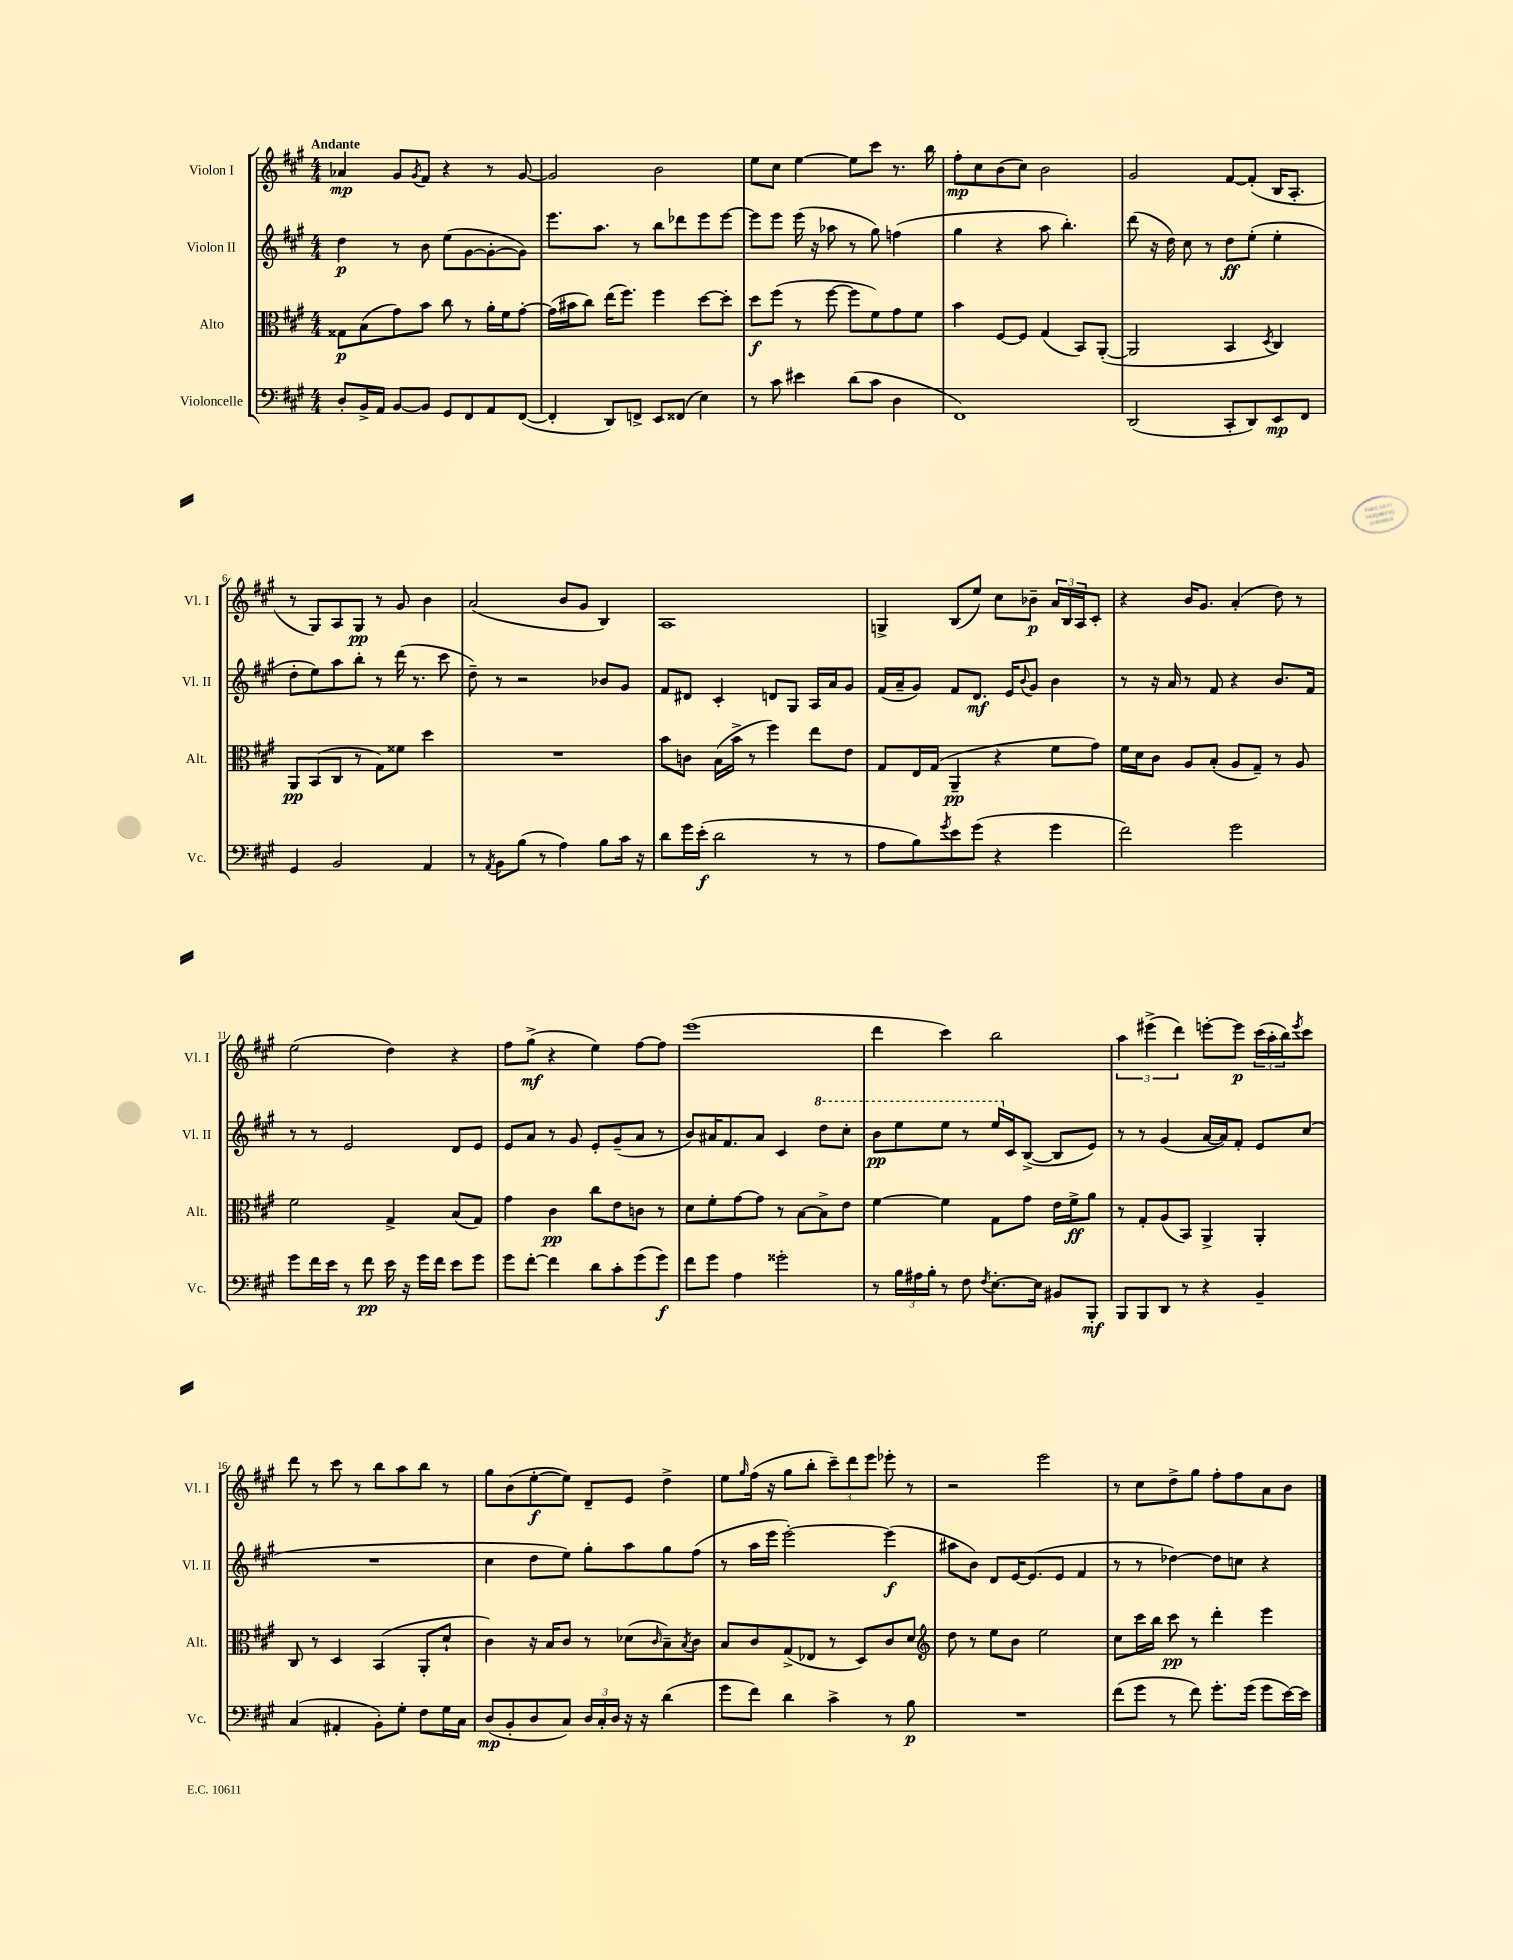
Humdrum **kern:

**kern	**kern	**kern	**kern
*staff4	*staff3	*staff2	*staff1
*clefF4	*clefC3	*clefG2	*clefG2
*k[f#c#g#]	*k[f#c#g#]	*k[f#c#g#]	*k[f#c#g#]
*M4/4	*M4/4	*M4/4	*M4/4
8D'	8G##	4dd	4a-
16BB^	(8B	.	.
16AA	.	.	.
[8BB	8g#)	8r	8g#
.	.	.	8qg#
8BB]	8b	8b	8f#
8GG#	8cc#	(8ee	4r
8FF#	8r	[8g#	.
8AA	16a'	8g#'_	8r
.	16f#	.	.
([8FF#	[8g#'	8g#])	[8g#
=	=	=	=
4FF#']	(16g#]	8.eee	2g#]
.	16b#	.	.
.	8cc#)	.	.
.	.	8.aa	.
8DD)	(16ee	.	.
.	8.ff#)	.	.
8FF^	.	8r	.
8EE	4ff#	8bb	2b
(8FF##	.	8ddd-	.
4E)	[8dd	8eee	.
.	8dd']	[8eee	.
=	=	=	=
8r	8dd	8eee]	8ee
8c#	(8ff#	8eee	8cc#
4e#	8r	(16eee	[4ee
.	.	16r	.
.	[8ff#	8aa-	.
(8d	8ff#]	8r	8ee]
8c#	8f#)	8gg#)	8ccc#
4D	8g#	(4ff	8.r
.	8f#	.	.
.	.	.	16bb
=	=	=	=
1FF#)	4b	4gg#	8ff#'
.	.	.	8cc#
.	[8F#	4r	(8b
.	8F#]	.	8cc#)
.	(4G#	8aa	2b
.	.	4.bb')	.
.	8BB)	.	.
.	([8AA'	.	.
=	=	=	=
(2DD	2AA]	(8ddd	2g#
.	.	16r	.
.	.	16dd)	.
.	.	8cc#	.
.	.	8r	.
8CC#'	4BB	8dd	[8f#
8DD)	.	(8ee'	(8f#']
.	8qD	.	.
8EE	4C#)	4ee'	16B
.	.	.	8.A'
8FF#	.	.	.
=	=	=	=
4GG#	8AA	8dd'	8r
.	(8BB	8ee)	8G#)
2BB	8C#	8aa	8A
.	8r	8bb'	8G#
.	8G#)	8r	8r
.	8f##	(16ddd	8g#
.	.	8.r	.
4AA	4dd	.	4b
.	.	8ccc#	.
=	=	=	=
8r	1r	8dd~)	(2a
8qAA	.	.	.
8BB	.	8r	.
(8B	.	2r	.
8r	.	.	.
4A)	.	.	8b
.	.	.	8g#
8B	.	8b-	4B)
16c#	.	8g#	.
16r	.	.	.
=	=	=	=
8d	8b	8f#	1A
16g#	8c	8d#	.
(16e'	.	.	.
2d	(16B	4c#'	.
.	16b^	.	.
.	8r	.	.
.	4ff#)	8d	.
.	.	8G#	.
8r	8ee	16A	.
.	.	16a	.
8r	8e	8g#	.
=	=	=	=
8A	8G#	(16f#	4G^
.	.	16a~	.
8B)	16E	8g#)	.
.	(16G#	.	.
8qg#	.	.	.
8e	4AA~	8f#	(8B
(8g#	.	8.d	8ee)
4r	4r	.	8cc#
.	.	16e	.
.	.	8qqb	.
.	.	8g#	8b-~
4g#	8f#	4b	24a
.	.	.	24B
.	.	.	24A
.	8g#)	.	8c#'
=	=	=	=
2f#)	16f#	8r	4r
.	16d	.	.
.	8c#	16r	.
.	.	16a	.
.	8A	8r	16b
.	.	.	8.g#
.	(8B'	8f#	.
2g#	8A	4r	(4a'
.	8G#~)	.	.
.	8r	8.b	8dd)
.	8A	.	8r
.	.	16f#	.
=	=	=	=
8g#	2f#	8r	(2ee
16f#	.	8r	.
16e	.	.	.
8r	.	2e	.
8f#	.	.	.
16e	4G#^	.	4dd)
16r	.	.	.
16g#	.	.	.
16f#	.	.	.
8e	(8B	8d	4r
8g#	8G#)	8e	.
=	=	=	=
8g#	4g#	8e	8ff#
[8f#'	.	8a	(8gg#^
4f#]	4c#	8r	4r
.	.	8g#	.
8d	8cc#	8e'	4ee)
8c#'	8e	(8g#~	.
(8g#	8c	8a	[8ff#
8g#)	8r	8r	8ff#]
=	=	=	=
8f#	8d	8b)	(1eee
8g#	8f#'	16a#	.
.	.	8.f#	.
4A	[8g#	.	.
.	8g#]	8a#	.
2g##'	8r	4c#	.
.	[8B	.	.
.	8B^]	8ddd	.
.	8e	8ccc#'	.
=	=	=	=
8r	[4f#	8bb	4ddd
24B	.	8eee	.
24A#	.	.	.
24B'	.	.	.
8r	4f#]	8eee	4ccc#)
8F#	.	8r	.
8qF#	.	.	.
[8.E'	8G#	16eee	2bb
.	.	16c#	.
.	8g#	([8B^	.
16E]	.	.	.
8BB#	16e	8B]	.
.	16f#^	.	.
8BBB'	8a	8e)	.
=	=	=	=
8BBB	8r	8r	6aa
8BBB	8G#'	8r	.
.	.	.	(6eee#^
8DD	(8A	(4g#	.
.	.	.	6ddd)
8r	8BB)	.	.
4r	4AA^	[16a	[8eee'
.	.	16a])	.
.	.	8f#'	8eee]
4BB~	4AA'	8e	(24ccc#
.	.	.	24aa'
.	.	.	24bb)
.	.	.	8qeee
.	.	(8cc#	8ccc#
=	=	=	=
(4C#	8C#	1r	8ddd
.	8r	.	8r
4AA#'	4D	.	8ccc#
.	.	.	8r
8BB')	(4BB	.	8bb
8G#'	.	.	8aa
8F#	8AA'	.	8bb
16G#	8d`	.	8r
16C#	.	.	.
=	=	=	=
(8D	4c#)	4cc#	8gg#
8BB'	.	.	(8b
8D	16r	8dd	[8ee'
.	16B	.	.
8C#)	8c#	8ee)	8ee])
24D	8r	8gg#'	8d~
24C#'	.	.	.
24D	.	.	.
16r	(8d-	8aa	8e
16r	.	.	.
.	16qqc#	.	.
(4d	8B~)	8gg#	4dd^
.	8qB	.	.
.	8c#	(8ff#	.
=	=	=	=
8g#	8B	8r	8ee
.	.	.	16qqgg#
8f#)	8c#	16aa	(16ff#
.	.	16eee	16r
4d	(8G#^	[2eee')	8gg#
.	8E-	.	8bb'
4c#^	8r	.	12ccc#~)
.	.	.	12ddd
.	8D)	.	.
.	.	.	12eee
8r	8c#	(4eee]	8eee-'
8B	8d	.	8r
=	=	=	=
*	*clefG2	*	*
1r	8dd	8aa#	2r
.	8r	8b)	.
.	8ee	8d	.
.	8b	[16e	.
.	.	(8.e]	.
.	2ee	.	2eee
.	.	8e	.
.	.	4f#	.
=	=	=	=
(8f#	8cc#	8r	8r
8g#	16ccc#	8r	8cc#
.	16bb	.	.
8r	8ccc#	[4dd-)	8dd^
8f#)	8r	.	8gg#
8.g#'	4ddd'	8dd-]	8ff#'
.	.	8cc	8ff#
(16g#	.	.	.
8g#	4eee	4r	8a
[16e)	.	.	8b
16e]	.	.	.
==	==	==	==
*-	*-	*-	*-
